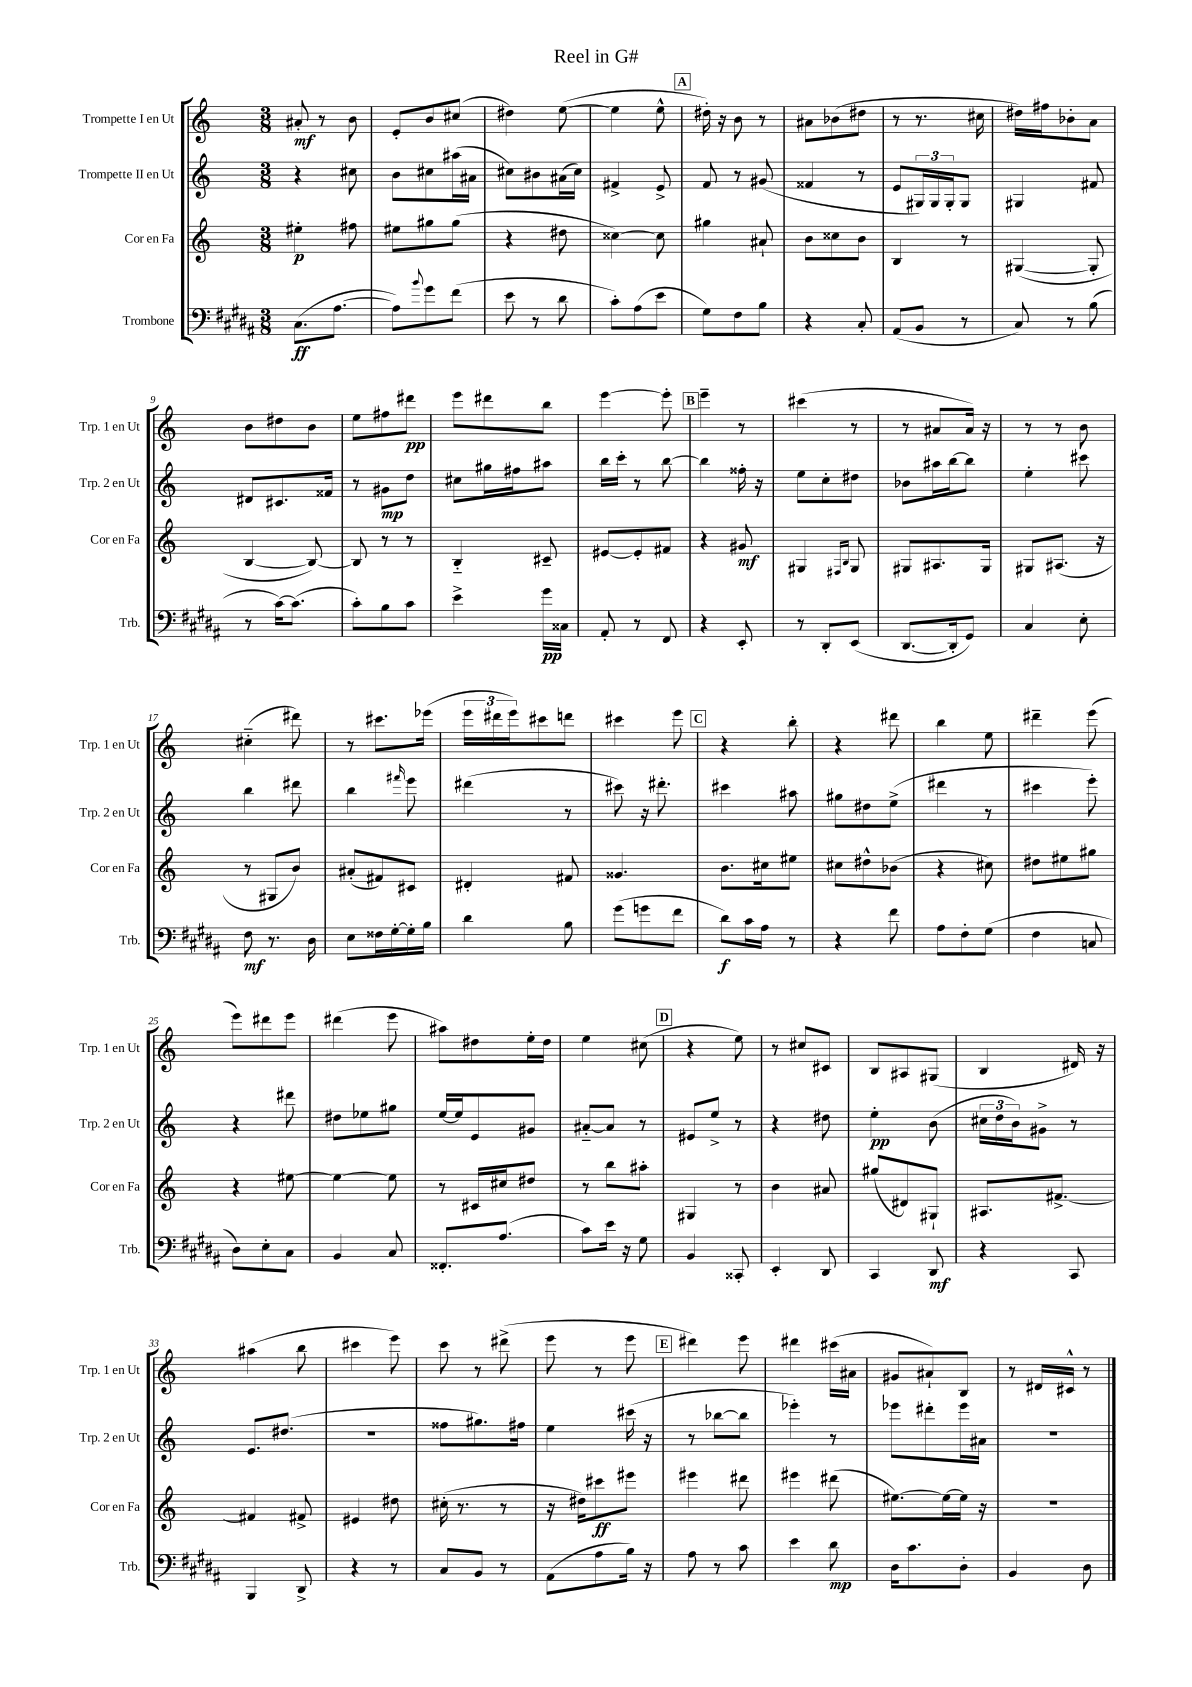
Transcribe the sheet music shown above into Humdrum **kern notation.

**kern	**dynam	**kern	**dynam	**kern	**dynam	**kern	**dynam
*part4	*part4	*part3	*part3	*part2	*part2	*part1	*part1
*staff4	*staff4	*staff3	*staff3	*staff2	*staff2	*staff1	*staff1
*I"Trombone	*	*I"Cor en Fa	*	*I"Trompette II en Ut	*	*I"Trompette I en Ut	*
*I'Trb.	*	*I'Cor en Fa	*	*I'Trp. 2 en Ut	*	*I'Trp. 1 en Ut	*
*clefF4	*	*clefG2	*	*clefG2	*	*clefG2	*
*k[f#c#g#d#a#]	*	*k[]	*	*k[]	*	*k[]	*
*M3/8	*	*M3/8	*	*M3/8	*	*M3/8	*
=1	=1	=1	=1	=1	=1	=1	=1
(8.C#\L	ff	4ee#X'\	p	4r	.	8a#X'/	mf
.	.	.	.	.	.	8r	.
[8.A#\J	.	.	.	.	.	.	.
.	.	8ff#X\	.	8cc#X\	.	8b\	.
=2	=2	=2	=2	=2	=2	=2	=2
8A#\L])	.	8ee#X\L	.	8b\L	.	8e'/L	.
8qqb/	.	.	.	.	.	.	.
8g#\	.	8gg#X\	.	8cc#X\	.	8b/	.
(8f#\J	.	(8gg#\J	.	(16aa#X\L	.	(8cc#X/J	.
.	.	.	.	16a#X\JJ	.	.	.
=3	=3	=3	=3	=3	=3	=3	=3
8e\	.	4r	.	8cc#X\L)	.	4dd#X\)	.
8r	.	.	.	8b#X\	.	.	.
8d#\	.	8dd#X\	.	(16a#X\L	.	([8ee\	.
.	.	.	.	16cc#\JJ)	.	.	.
=4	=4	=4	=4	=4	=4	=4	=4
8c#'\L)	.	[4cc##X\)	.	4f#X^/	.	4ee\]	.
(8A#\	.	.	.	.	.	.	.
8e\J	.	8cc##\]	.	8e^/	.	8ee^^\	.
!!LO:REH:place=s1:t=A
=5	=5	=5	=5	=5	=5	=5	=5
8G#\L)	.	4gg#X\	.	8f/	.	16dd#X'\)	.
.	.	.	.	.	.	16r	.
8F#\	.	.	.	8r	.	8b\	.
8B\J	.	8a#X`/	.	(8g#X/	.	8r	.
=6	=6	=6	=6	=6	=6	=6	=6
4r	.	8b\L	.	4f##X/	.	8a#X\L	.
.	.	8cc##X\	.	.	.	(8b-X\	.
8C#'/	.	8b\J	.	8r	.	8dd#X\J	.
=7	=7	=7	=7	=7	=7	=7	=7
(8AA#/L	.	4B/	.	8e/L	.	8r	.
8BB/J	.	.	.	24G#X/L)	.	8.r	.
.	.	.	.	24G#/	.	.	.
.	.	.	.	24G#'/J	.	.	.
8r	.	8r	.	8G#/J	.	.	.
.	.	.	.	.	.	16cc#X\	.
=8	=8	=8	=8	=8	=8	=8	=8
8C#/)	.	([4G#X/	.	4G#X/	.	16dd#X\LL)	.
.	.	.	.	.	.	16ff#X\J	.
8r	.	.	.	.	.	8b-X'\	.
(8B\	.	8G#'/]	.	8f#X/	.	8a\J	.
!!LO:LB:g=z
=9	=9	=9	=9	=9	=9	=9	=9
8r	.	[4B/	.	8d#X/L	.	8b\L	.
[16c#\KL)	.	.	.	8.c#X/	.	8dd#X\	.
(8.c#\J]	.	.	.	.	.	.	.
.	.	8B/_)	.	.	.	8b\J	.
.	.	.	.	16f##X/Jk	.	.	.
=10	=10	=10	=10	=10	=10	=10	=10
8c#'\L)	.	8B/]	.	8r	.	8ee\L	.
8B\	.	8r	.	8g#X\L	mp	8ff#X\	.
8c#\J	.	8r	.	8dd\J	.	8ddd#X\J	pp
=11	=11	=11	=11	=11	=11	=11	=11
4e^\	.	4B/	.	8cc#X\L	.	8eee\L	.
.	.	.	.	16gg#X\L	.	8ddd#X\	.
.	.	.	.	16ff#X\J	.	.	.
16g#\LL	pp	8c#X~/	.	8aa#X\J	.	8bb\J	.
16C##X\JJ	.	.	.	.	.	.	.
=12	=12	=12	=12	=12	=12	=12	=12
8AA#'/	.	[8e#X/L	.	16bb\LL	.	[4eee\	.
.	.	.	.	16ccc'\JJ	.	.	.
8r	.	8e#'/]	.	8r	.	.	.
8FF#/	.	8f#X/J	.	[8bb\	.	8eee'\]	.
!!LO:REH:place=s1:t=B
=13	=13	=13	=13	=13	=13	=13	=13
4r	.	4r	.	4bb\]	.	4eee~\	.
8EE'/	.	8g#X/	mf	16ff##X'\	.	8r	.
.	.	.	.	16r	.	.	.
=14	=14	=14	=14	=14	=14	=14	=14
8r	.	4G#X/	.	8ee\L	.	(4ccc#X\	.
8DD#'/L	.	.	.	8cc'\	.	.	.
.	.	16qqF#X/LL	.	.	.	.	.
.	.	16qqB/JJ	.	.	.	.	.
(8EE/J	.	8G#/	.	8dd#X\J	.	8r	.
=15	=15	=15	=15	=15	=15	=15	=15
[8.DD#/L	.	8G#X/L	.	8b-X\L	.	8r	.
.	.	8.A#X/	.	16aa#X\L	.	8a#X/L	.
16DD#'/k]	.	.	.	[16bb\J	.	.	.
8GG#/J)	.	.	.	8bb\J]	.	16a#/Jk)	.
.	.	16G#/Jk	.	.	.	16r	.
=16	=16	=16	=16	=16	=16	=16	=16
4C#/	.	8G#X/L	.	4ee'\	.	8r	.
.	.	(8.A#X/J	.	.	.	8r	.
8E'\	.	.	.	8ccc#X\	.	8b\	.
.	.	16r	.	.	.	.	.
!!LO:LB:g=z
=17	=17	=17	=17	=17	=17	=17	=17
8F#\	mf	8r	.	4bb\	.	(4cc#X\	.
8.r	.	8G#X/L	.	.	.	.	.
.	.	8b/J)	.	8ddd#X\	.	8ddd#X\)	.
16D#\	.	.	.	.	.	.	.
=18	=18	=18	=18	=18	=18	=18	=18
8E\L	.	(8a#X'/L	.	4bb\	.	8r	.
16F##X\L	.	8f#X/)	.	.	.	8.ccc#X\L	.
[16G#'\	.	.	.	.	.	.	.
.	.	.	.	16qqfff#X/	.	.	.
16G#'\]	.	8c#X/J	.	8eee\	.	.	.
16B\JJ	.	.	.	.	.	(16eee-X\Jk	.
=19	=19	=19	=19	=19	=19	=19	=19
4d#\	.	4d#X'/	.	(4ddd#X\	.	24eee\LL	.
.	.	.	.	.	.	24ddd#X\	.
.	.	.	.	.	.	24eee\J)	.
.	.	.	.	.	.	8ccc#X\	.
8B\	.	8f#X/	.	8r	.	8dddn\J	.
=20	=20	=20	=20	=20	=20	=20	=20
(8g#\L	.	4.g##X/	.	8ccc#X\)	.	4ccc#X\	.
8gn\	.	.	.	16r	.	.	.
.	.	.	.	8.ddd#X'\	.	.	.
8f#\J	.	.	.	.	.	8eee\	.
!!LO:REH:place=s1:t=C
=21	=21	=21	=21	=21	=21	=21	=21
8d#\L)	f	8.b\L	.	4ccc#X\	.	4r	.
16c#\L	.	.	.	.	.	.	.
16A#\JJ	.	16cc#X\k	.	.	.	.	.
8r	.	8ee#X\J	.	8aa#X\	.	8bb'\	.
=22	=22	=22	=22	=22	=22	=22	=22
4r	.	8cc#X\L	.	8gg#X\L	.	4r	.
.	.	8dd#X^^\	.	8dd#X\	.	.	.
8f#\	.	(8b-X\J	.	(8ee^\J	.	8ddd#X\	.
=23	=23	=23	=23	=23	=23	=23	=23
8A#\L	.	4r	.	4ddd#X\	.	4bb\	.
8F#'\	.	.	.	.	.	.	.
(8G#\J	.	8cc#X\)	.	8r	.	8ee\	.
=24	=24	=24	=24	=24	=24	=24	=24
4F#\	.	8dd#X\L	.	4ccc#X\	.	4ddd#X~\	.
.	.	8ee#X\	.	.	.	.	.
8Cn/	.	8gg#X\J	.	8eee'\)	.	(8eee\	.
!!LO:LB:g=z
=25	=25	=25	=25	=25	=25	=25	=25
8D#\L)	.	4r	.	4r	.	8eee\L)	.
8E'\	.	.	.	.	.	8ddd#X\	.
8C#\J	.	[8ee#X\	.	8ddd#X\	.	8eee\J	.
=26	=26	=26	=26	=26	=26	=26	=26
4BB/	.	4ee#\_	.	8dd#X\L	.	(4ddd#X\	.
.	.	.	.	8ee-X\	.	.	.
8C#/	.	8ee#\]	.	8gg#X\J	.	8eee\	.
=27	=27	=27	=27	=27	=27	=27	=27
8.FF##X'/L	.	8r	.	[16ee/LL	.	8aa#X\L)	.
.	.	.	.	16ee/J]	.	.	.
.	.	16c#X/LL	.	8e/	.	8dd#X\	.
(8.A#/J	.	16cc#X/J	.	.	.	.	.
.	.	8dd#X/J	.	8g#X/J	.	16ee'\L	.
.	.	.	.	.	.	16dd#\JJ	.
=28	=28	=28	=28	=28	=28	=28	=28
8c#\L)	.	8r	.	[8a#X/L	.	4ee\	.
16e\Jk	.	8bb\L	.	8a#/J]	.	.	.
16r	.	.	.	.	.	.	.
8G#\	.	8aa#X'\J	.	8r	.	(8cc#X\	.
!!LO:REH:place=s1:t=D
=29	=29	=29	=29	=29	=29	=29	=29
4BB/	.	4G#X/	.	8e#X/L	.	4r	.
.	.	.	.	8ee^/J	.	.	.
8CC##X'/	.	8r	.	8r	.	8ee\)	.
=30	=30	=30	=30	=30	=30	=30	=30
4EE'/	.	4b\	.	4r	.	8r	.
.	.	.	.	.	.	8cc#X/L	.
8DD#/	.	8a#X/	.	8dd#X\	.	8c#X/J	.
=31	=31	=31	=31	=31	=31	=31	=31
4CC#/	.	(8gg#X/L	.	4ee'\	pp	8B/L	.
.	.	8d#X/)	.	.	.	8A#X/	.
8DD#/	mf	8G#X`/J	.	(8b\	.	(8G#X/J	.
=32	=32	=32	=32	=32	=32	=32	=32
4r	.	8.A#X/L	.	24cc#X\LL	.	4B/	.
.	.	.	.	24dd\	.	.	.
.	.	.	.	24b\J)	.	.	.
.	.	.	.	8g#X^\J	.	.	.
.	.	[8.f#X^/J	.	.	.	.	.
8CC#/	.	.	.	8r	.	16d#X/)	.
.	.	.	.	.	.	16r	.
!!LO:LB:g=z
=33	=33	=33	=33	=33	=33	=33	=33
4BBB/	.	4f#X/]	.	8.e/L	.	(4aa#X\	.
.	.	.	.	(8.dd#X/J	.	.	.
8DD#^/	.	8f#X^/	.	.	.	8bb\	.
=34	=34	=34	=34	=34	=34	=34	=34
4r	.	4e#X/	.	4.r	.	4ccc#X\	.
8r	.	8dd#X\	.	.	.	8eee\)	.
=35	=35	=35	=35	=35	=35	=35	=35
8C#/L	.	(16cc#X'\	.	8ff##X\L	.	8ccc\	.
.	.	8.r	.	.	.	.	.
8BB/J	.	.	.	8.gg#X\)	.	8r	.
8r	.	8r	.	.	.	(8ddd#X^\	.
.	.	.	.	16ff#X\Jk	.	.	.
=36	=36	=36	=36	=36	=36	=36	=36
(8AA#\L	.	16r	.	4ee\	.	8eee\	.
.	.	16dd#X\KL)	.	.	.	.	.
8A#\	.	8ccc#X\	ff	.	.	8r	.
16B\Jk)	.	8eee#X\J	.	(16ccc#X\	.	8eee\	.
16r	.	.	.	16r	.	.	.
!!LO:REH:place=s1:t=E
=37	=37	=37	=37	=37	=37	=37	=37
8A#\	.	4eee#X\	.	8r	.	4ddd#X\)	.
8r	.	.	.	[8bb-X\L	.	.	.
8c#\	.	8ddd#X\	.	8bb-\J]	.	8eee\	.
=38	=38	=38	=38	=38	=38	=38	=38
4e\	.	4eee#X\	.	4eee-X'\)	.	4ddd#X\	.
8d#\	mp	(8ddd#X\	.	8r	.	(16ccc#X\LL	.
.	.	.	.	.	.	16a#X\JJ	.
=39	=39	=39	=39	=39	=39	=39	=39
16D#\KL	.	[8.ee#X\L)	.	8eee-X\L	.	8g#X/L	.
8.c#\	.	.	.	.	.	.	.
.	.	.	.	8ddd#X'\	.	8a#X`/)	.
.	.	16ee#\L_	.	.	.	.	.
8D#'\J	.	16ee#\JJ]	.	16eee-\L	.	8B/J	.
.	.	16r	.	16a#X\JJ	.	.	.
=40	=40	=40	=40	=40	=40	=40	=40
4BB/	.	4.r	.	4.r	.	8r	.
.	.	.	.	.	.	16d#X/LL	.
.	.	.	.	.	.	16c#X^^/JJ	.
8D#\	.	.	.	.	.	8r	.
==	==	==	==	==	==	==	==
*-	*-	*-	*-	*-	*-	*-	*-
